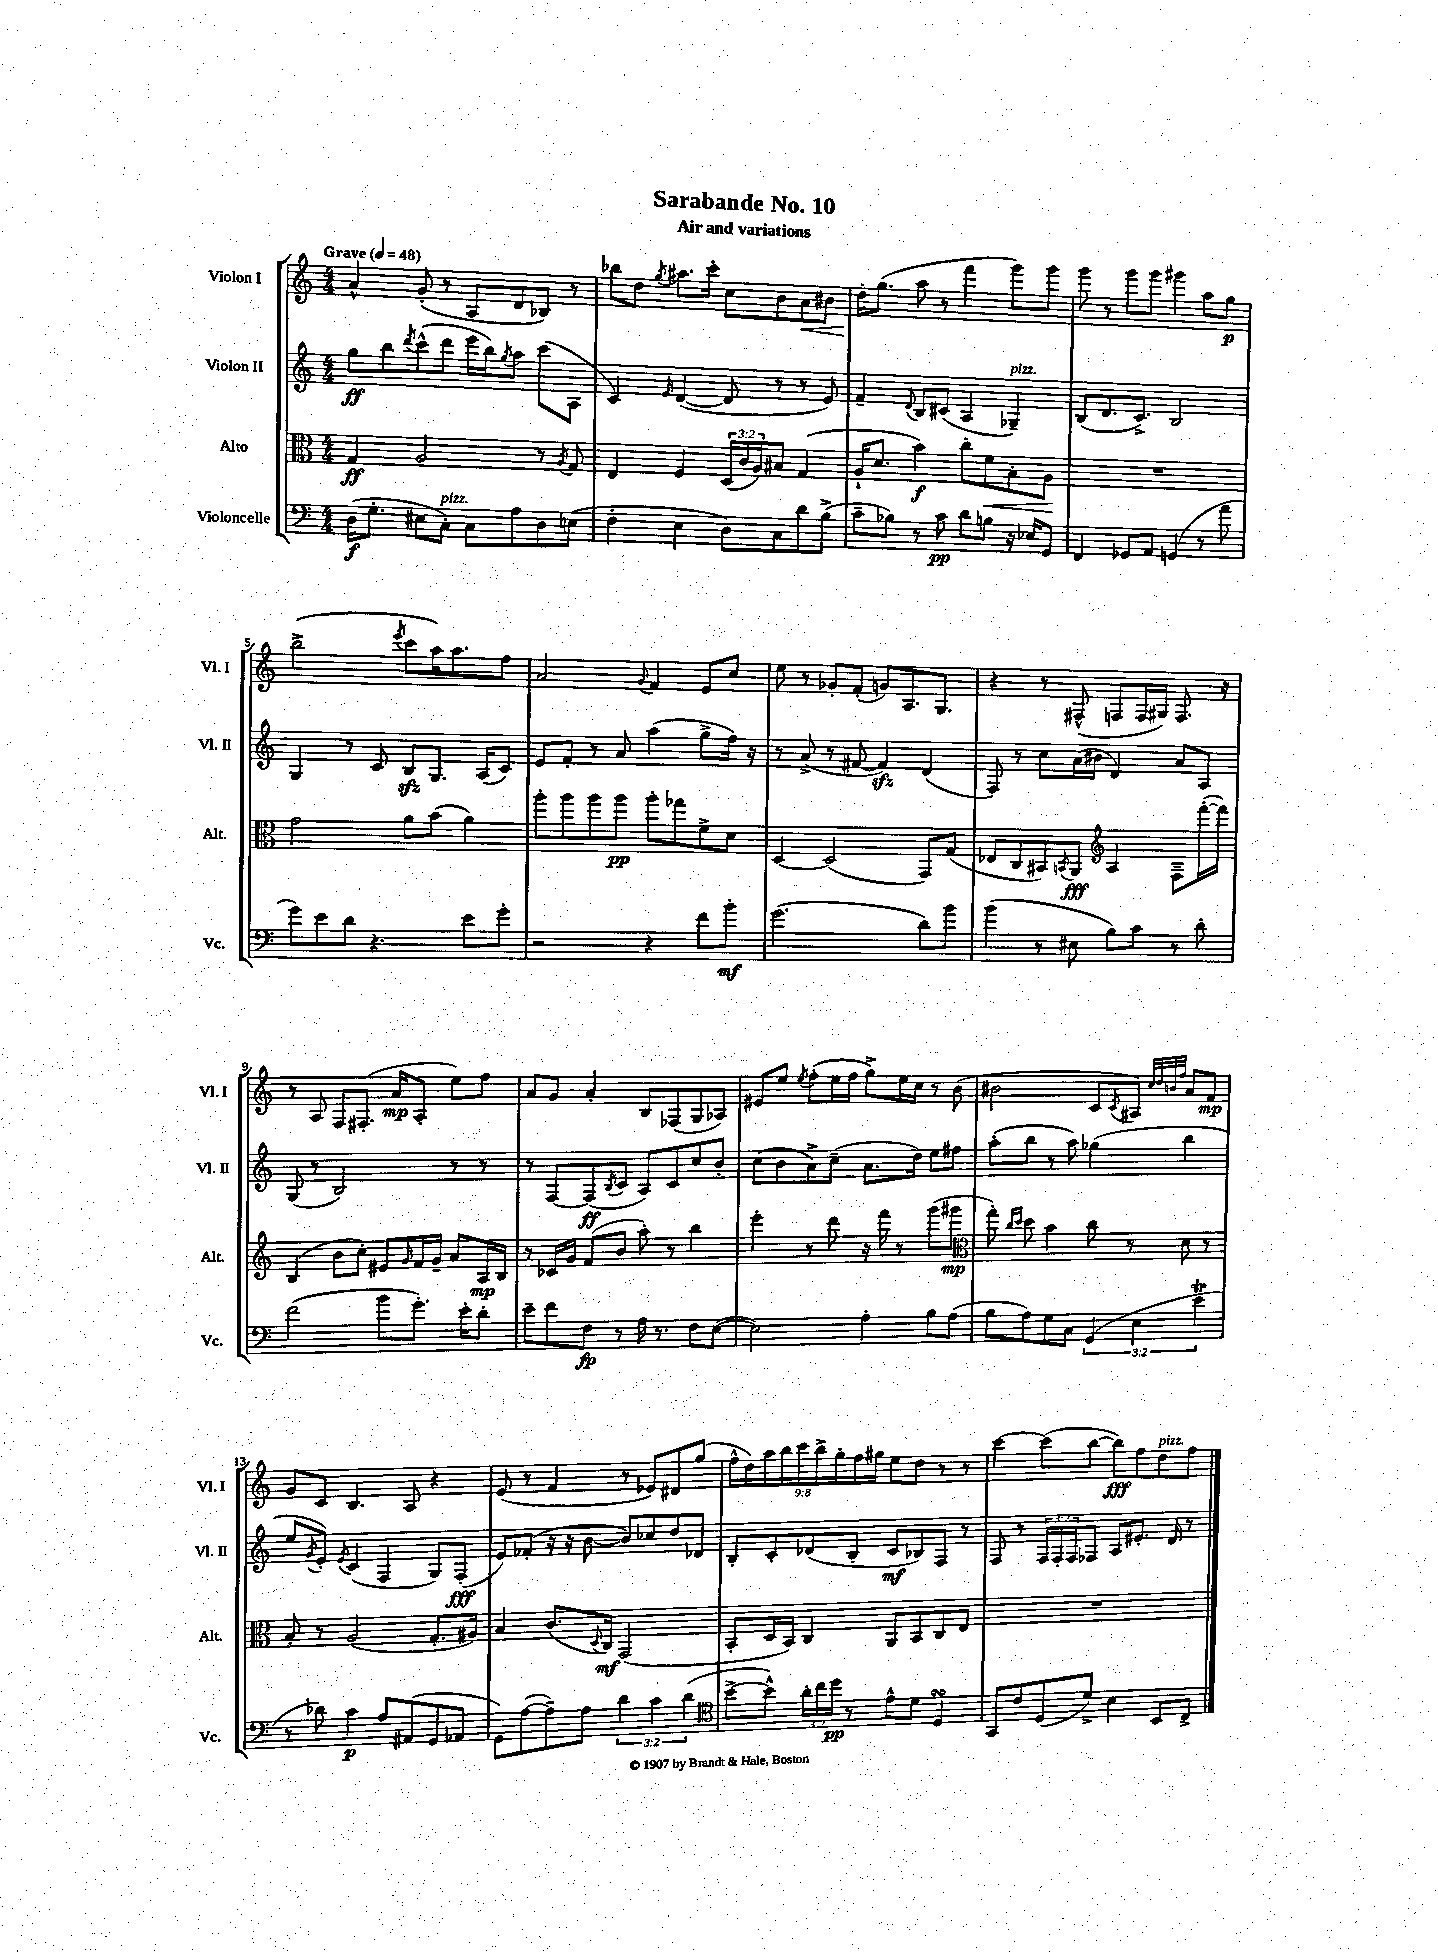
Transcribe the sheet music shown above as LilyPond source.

\header { title = "Sarabande No. 10" subtitle = "Air and variations" }
<<
\new StaffGroup <<
\new Staff = "s0" \with { instrumentName = "Violon I" shortInstrumentName = "Vl. I" } {
    \clef treble \key c \major \numericTimeSignature \time 4/4 \override Staff.TupletNumber.text = #tuplet-number::calc-fraction-text \tempo "Grave" 4 = 48
    a'4-^ g'8-.( r8 a8 d'8 bes8) r8 |
    bes''8 d''8 \acciaccatura { g''8 } ais''8. c'''16-. c''8 b'8 a'8\< bis'8 |
    d''16-.\! g''8.( a''8 r8 f'''4 g'''8) g'''8 |
    g'''8 r8 g'''8 g'''8 gis'''4 a''8 g''8\p |
    b''2->( \acciaccatura { e'''8 } c'''8 a''16) a''8. f''8 |
    a'2 \appoggiatura { g'8 } f'4 e'8 c''8 |
    e''8 r8 ges'8-. f'8-.( g'8) a8. g8. |
    r4 r8 fis8-^( f8 f16 gis16) f8. r16 |
    r8 a8 f8 fis8.-.( a'16\mp a8-. e''8) f''8 |
    a'8 g'8 a'4-. b8 fes8( g8 aes8) |
    eis'8 e''8 \acciaccatura { e''8 } f''8-.( e''16 f''16 g''8->) e''16 c''16 r8 b'8( |
    bis'2 c'8 \acciaccatura { c'8 } ais8) \grace { c''32 d''32 b'32 f''32 } a'8 f'8\mp |
    g'8 c'8 b4. a8 r4 |
    e'8( r8 f'4 r8 ees'8) dis'8 g''8( |
    \tuplet 9/8 { f''16-^ d''16) a''16 b''16 c'''16 b''16-> g''16-. f''16 gis''16 } e''8 d''8 r8 r8 |
    c'''4~ c'''8( b''8~ b''8\fff) f''8 d''8^\markup { \italic "pizz." } f''8 \bar "|." |
}
\new Staff = "s1" \with { instrumentName = "Violon II" shortInstrumentName = "Vl. II" } {
    \clef treble \key c \major \numericTimeSignature \time 4/4 \override Staff.TupletNumber.text = #tuplet-number::calc-fraction-text
    g''8\ff b''8 \acciaccatura { d'''8 } c'''8-^( d'''8 e'''16 b''16) \acciaccatura { g''8 } a''8 c'''8( a8 |
    c'4) \grace { e'16 } d'4~( d'8 r8 r8 e'8) |
    f'4-- \appoggiatura { d'8 } b8 cis'8( a4 ges4--^\markup { \italic "pizz." }) |
    b8( d'8. c'8.->) b2 |
    g4 r8 c'8 b8\sfz g8. a16( c'8) |
    e'8 f'8-. r8 a'8 a''4( g''8-> f''16) r16 |
    r8 a'8->( r8 fis'8~ fis'4\sfz) d'4( |
    f8) r8 c''8 a'16( bis'16 d'4) a'8 a8 |
    g8( r8 b2) r8 r8 |
    r8 f8~ f8\ff( \acciaccatura { b8 } c'8 a8) c'8 c''8 b'8-. |
    c''8( b'8 a'8->) c''8--( a'8. d''16) e''8 fis''8 |
    a''8-.( b''8 r8 a''8) ges''4( b''4 |
    e''8 \acciaccatura { g'8 } e'8-.) \acciaccatura { e'8 } c'4( f4 g8) f8-.\fff( |
    e'8) fes'8-.( r16 r16 b'8~ b'8) ces''8 d''8 des'8 |
    b8-. c'8-. des'8( b8-. c'8\mf bes8) f8 r8 |
    f8 r8 \tuplet 3/2 { f16 f16-. f16 } fes8 a8 eis'8.-. d'16 r8 \bar "|." |
}
\new Staff = "s2" \with { instrumentName = "Alto" shortInstrumentName = "Alt." } {
    \clef alto \key c \major \numericTimeSignature \time 4/4 \override Staff.TupletNumber.text = #tuplet-number::calc-fraction-text
    g4\ff a2 r8 \acciaccatura { a8 } g8 |
    e4 f4 \tuplet 3/2 { d16( c'16 a16) } bis8 g4( |
    a16-! d'8. b'4\f) c''8-. f'8\< b8-. a8\! |
    R1 |
    g'2 a'8 b'8( a'4) |
    a''8-. a''8 a''8 a''8\pp a''8-. ges''8 f'8-> d'8 |
    d4~ d2( g,8) g8( |
    ees8 c8 bis,8) \acciaccatura { b,8 } a,8\fff \clef treble a4 f8-- f'''16~-.( f'''16) |
    b4( b'8 c''8-.) eis'8 \grace { g'16 } f'16 g'16-- a'8 a16\mp b16 |
    r8 ces'16 g'16 f'8( b'8 a''8-.) r8 b''4 |
    e'''4-. r8 d'''8 r16 f'''16 r8 g'''8( gis'''8\mp |
    \clef alto g''8-.) \grace { c''16 d''16 } d''8 b'4 c''8 r8 d'8 r8 |
    b8-. r8 a2( g8.-. ais16) |
    b4 c'8.( \appoggiatura { d8 } c16\mf) g,2( |
    b,8-. d16 b,16) c4 a,8 b,8 c8 e8 |
    R1 \bar "|." |
}
\new Staff = "s3" \with { instrumentName = "Violoncelle" shortInstrumentName = "Vc." } {
    \clef bass \key c \major \numericTimeSignature \time 4/4 \override Staff.TupletNumber.text = #tuplet-number::calc-fraction-text
    d16\f( g8.-. eis8 c8-.^\markup { \italic "pizz." }) c8 a8 d8 e8( |
    f4-. e4 d8) c8 d'8 b8->( |
    c'8-- bes8) r8 c'8\pp d'8 b8 r16 ees16 g,8 |
    f,4 ges,8 a,8 g,4( r8 a'8 |
    g'8) e'8 d'8 r4. e'8 g'8-. |
    r2 r4 f'8 b'8-.\mf |
    g'2.( d'8) b'8 |
    b'4( r8 eis8 b8) c'8 r8 d'8-. |
    f'2( b'8 g'8.-.) e'16-. d'8-. |
    e'8-- f'8 f8\fp r8 a16 r8. f8 e8~( |
    e2) a4-. b8 a8( |
    b8 a8) g8 c8 \tuplet 3/2 { g,4( e4 e'4\trill } |
    r8 des'8) c'4\p a8 ais,8( g,8 aes,8 |
    g,8) a8~( a8--) a8 \tuplet 3/2 { d'4 c'4 d'4( } |
    \clef tenor b'8~-> b'8-^) \tuplet 3/2 { a'16-. c''16 d''16\pp } r8 e'8-^ d'8 d4\turn |
    g,8 c'8 d8( d'8->) b4 b,8 c8-> \bar "|." |
}
>>
>>
